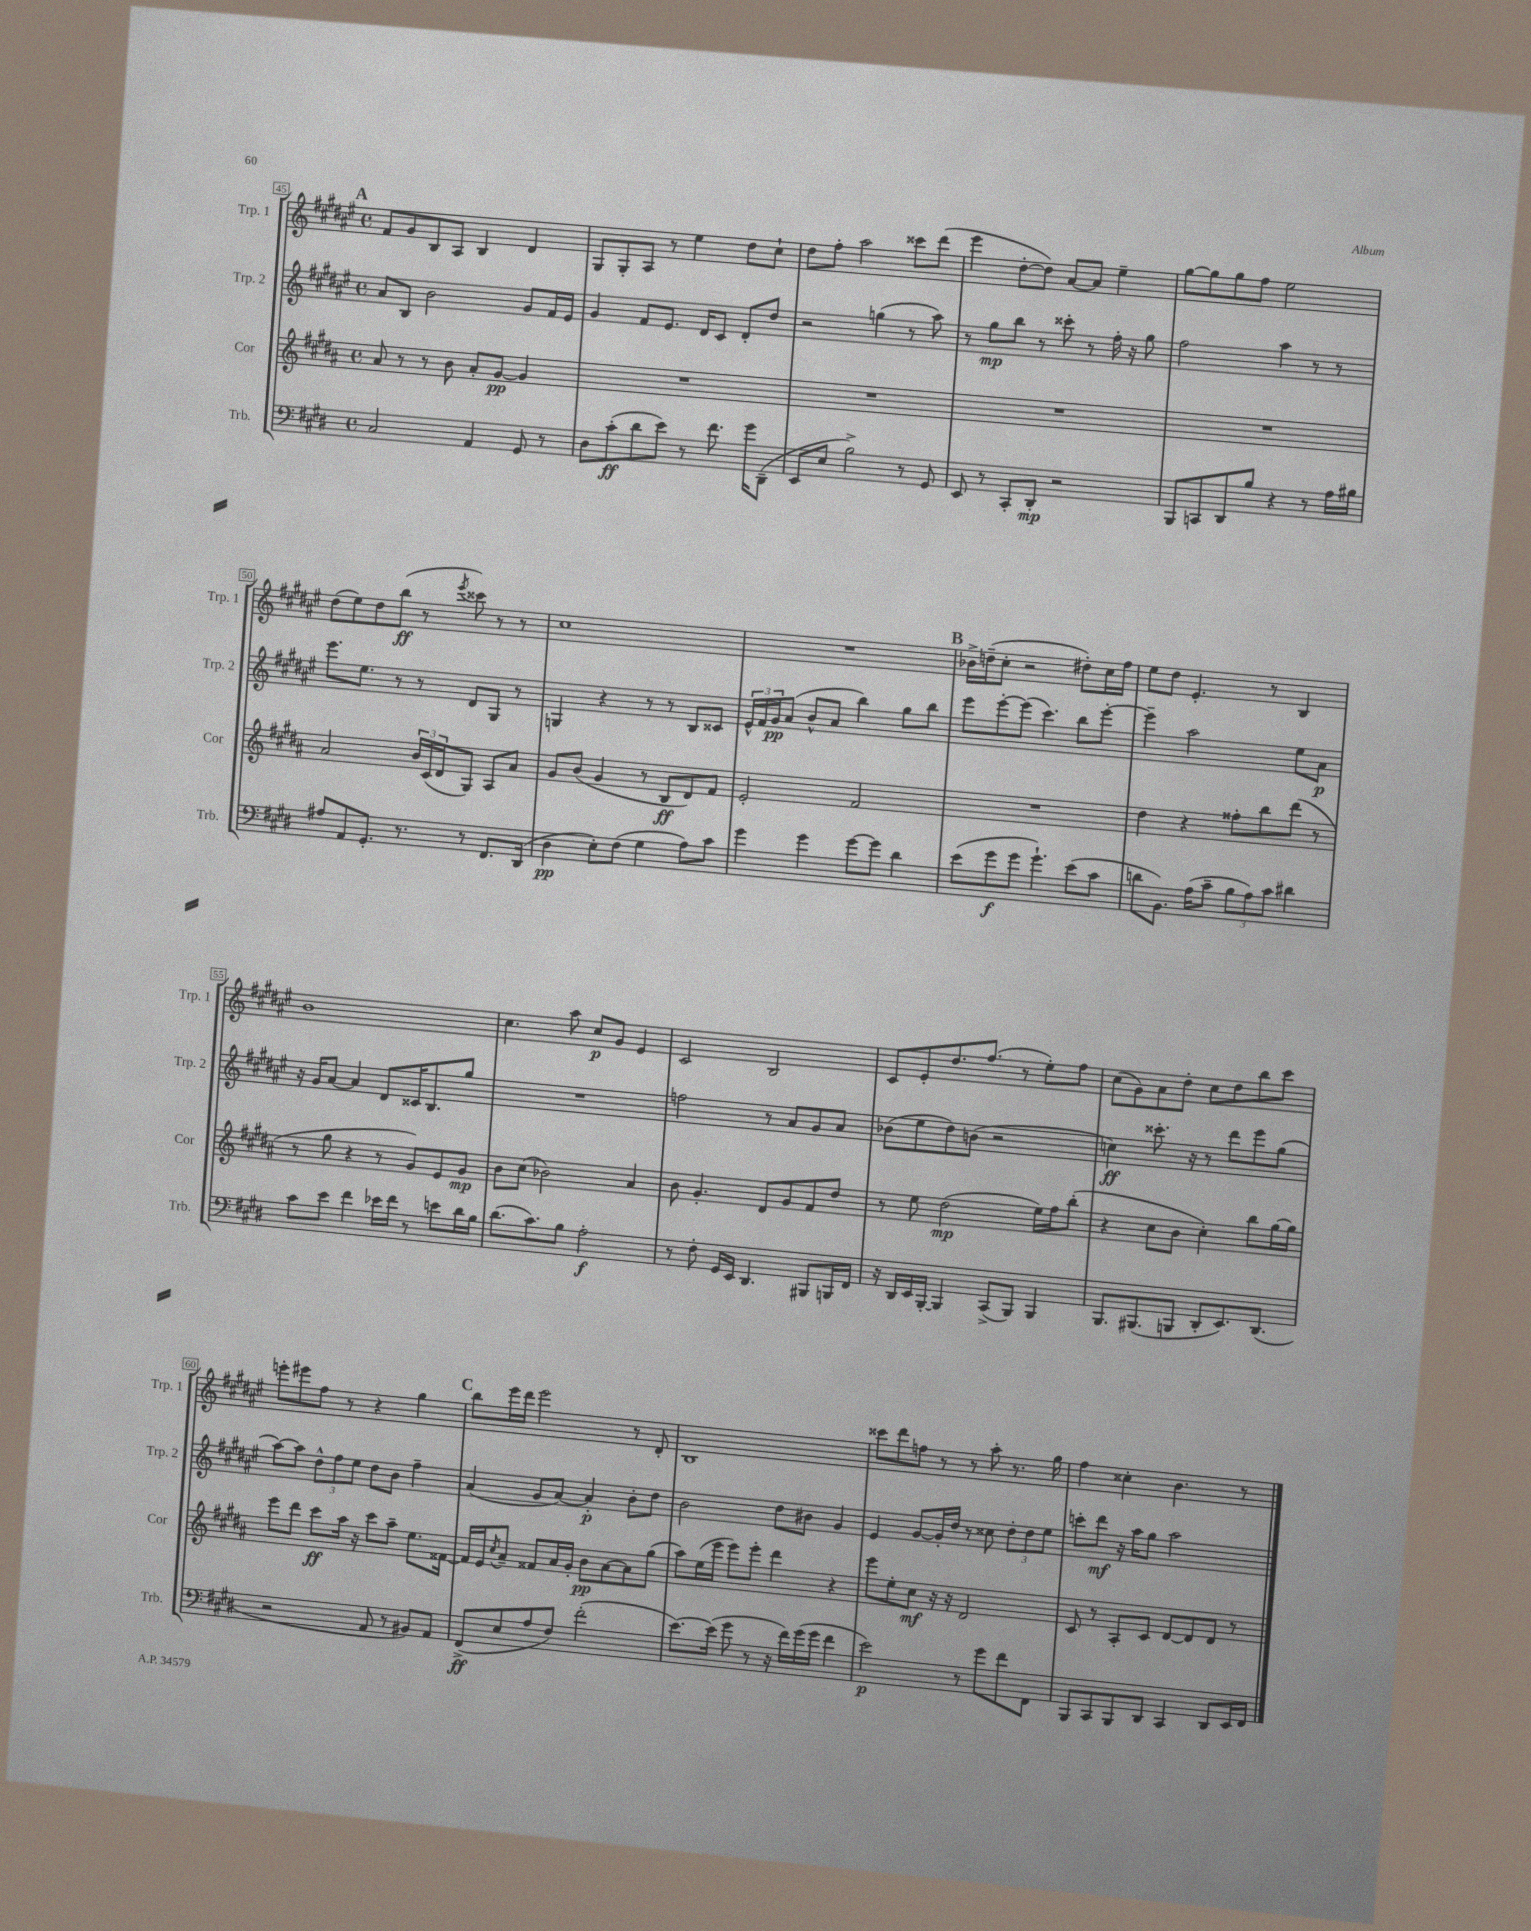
<<
\new StaffGroup <<
\new Staff = "s0" \with { instrumentName = "Trp. 1" shortInstrumentName = "Trp. 1" } {
    \clef treble \key fis \major \defaultTimeSignature \time 4/4
    \mark \markup { \bold "A" } fis'8 gis'8 b8 ais8 b4 dis'4 |
    gis8 gis8-. ais8 r8 eis''4 dis''8 cis''8-! |
    dis''8 fis''8-. ais''2 cisis'''8 dis'''8( |
    eis'''4 dis''8~-. dis''8) ais'8~ ais'8 eis''4-- |
    gis''8~ gis''8 gis''8 fis''8 eis''2 |
    dis''8( eis''8) dis''8 b''8\ff( r8 \acciaccatura { eis'''8 } cisis'''8) r8 r8 |
    cis''1 |
    R1 |
    \mark \markup { \bold "B" } bes'16-> d''16--( cis''8-. r2 dis''8-.) cis''16 fis''16 |
    eis''8 dis''8 eis'4.-. r8 b4 |
    b'1 |
    cis''4. ais''8 cis''8\p gis'8 eis'4 |
    cis'2 b2 |
    cis'8 eis'8-. dis''8. fis''8.( r8 eis''8-.) fis''8 |
    cis''8( gis'8) ais'8 dis''8-. cis''8 dis''8 b''8 cis'''8 |
    e'''8-. eis'''8 fis''8 r8 r4 gis''4 |
    \mark \markup { \bold "C" } b''8 eis'''16 dis'''16 eis'''2 r8 dis'8-. |
    b1 |
    cisis'''8 dis'''8 f''8 r8 r8 ais''8-. r8. gis''16 |
    fis''4 cisis''4-. b'4. r8 \bar "|." |
}
\new Staff = "s1" \with { instrumentName = "Trp. 2" shortInstrumentName = "Trp. 2" } {
    \clef treble \key fis \major \defaultTimeSignature \time 4/4
    \mark \markup { \bold "A" } ais'8 b8 b'2 gis'8 fis'16 eis'16 |
    gis'4 fis'8 eis'8. dis'16 cis'8 dis'8-. dis''8 |
    r2 g''4( r8 ais''8) |
    r8 gis''8\mp b''8 r8 cisis'''8-. r8 fis''16-. r16 gis''8 |
    fis''2 ais''4 r8 r8 |
    eis'''8. eis''8. r8 r8 dis'8 gis8 r8 |
    g4 r4 r8 r8 b8 cisis'8 |
    \tuplet 3/2 { eis'16-^ fis'16 gis'16\pp } ais'8( b'8-^ ais'8 b''4) gis''8 b''8 |
    \mark \markup { \bold "B" } eis'''8 eis'''8~-. eis'''8( cis'''4.) b''8 eis'''8~-. |
    eis'''4-- ais''2 eis''8 ais'8\p |
    r16 gis'16 ais'8~ ais'4 dis'8 cisis'16 b8. gis''8 |
    R1 |
    f''2 r8 ais'8 gis'8 ais'8 |
    bes'8( eis''8 dis''8) b'8( r2 |
    c''4\ff) cisis'''8.-. r16 r8 dis'''8 eis'''8 gis''8( |
    ais''8~) ais''8 \tuplet 3/2 { dis''8-^ fis''8 eis''8 } dis''8 b'8 fis''4-- |
    \mark \markup { \bold "C" } ais'4( gis'8 ais'8~) ais'4-.\p b'8-. dis''8 |
    b'2 dis''8 bis'8 gis'4 |
    eis'4 gis'8~ gis'16-. dis''16 r8 cisis''8 \tuplet 3/2 { dis''8-. dis''8 eis''8 } |
    c'''8-. dis'''8\mf r16 ais''16 gis''8 ais''2 \bar "|." |
}
\new Staff = "s2" \with { instrumentName = "Cor" shortInstrumentName = "Cor" } {
    \clef treble \key b \major \defaultTimeSignature \time 4/4
    \mark \markup { \bold "A" } ais'8 r8 r8 b'8 ais'8-. gis'8~\pp gis'4 |
    R1 |
    R1 |
    R1 |
    R1 |
    ais'2 \tuplet 3/2 { b'16 cis'16( dis'16 } gis8) ais8 ais'8 |
    gis'8 b'8( gis'4 r8 b8\ff dis'8) fis'8 |
    e'2-. fis'2 |
    \mark \markup { \bold "B" } R1 |
    dis''4 r4 fisis''8-. b''8 dis'''8( r8 |
    r8 gis''8 r4 r8 gis'8) e'8 gis'8\mp |
    b'8 cis''8( bes'2) ais'4 |
    b'8 gis'4.-. dis'8 gis'8 fis'8 dis''8 |
    r8 e''8 dis''2\mp( e''16) fis''16 b''8-.( |
    r4 cis''8 b'8 cis''4-.) b''8 gis''16~ gis''16 |
    e'''8 dis'''8 cis'''8\ff ais''16 r16 cis'''8 ais''8-- e''8. fisis'16~ |
    \mark \markup { \bold "C" } fisis'16 e'16 \acciaccatura { cis''8 } ais'8-- fisis'8 ais'16 gis'16-. b'8\pp ais'8~ ais'8 gis''8( |
    ais''8) e''16( e'''16 e'''8) e'''8-. dis'''4 r4 |
    e'''8 e''8-. cis''8\mf r16 r16 dis'2 |
    cis'8 r8 ais8-. cis'8 dis'8~ dis'8 dis'8 r8 \bar "|." |
}
\new Staff = "s3" \with { instrumentName = "Trb." shortInstrumentName = "Trb." } {
    \clef bass \key e \major \defaultTimeSignature \time 4/4
    \mark \markup { \bold "A" } cis2 a,4 gis,8 r8 |
    dis8 cis'8-.\ff( dis'8 e'8) r8 fis'8. gis'16 dis,8--( |
    e,8 e8 b2->) r8 gis,8 |
    e,8 r8 cis,8-. dis,8-.\mp r2 |
    b,,8 c,8 dis,8 b8 r4 r8 a16 bis16 |
    ais8 a,8 gis,8.-. r8. r8 fis,8. dis,16( |
    dis4\pp e8-.) fis8( gis4 a8) cis'8 |
    gis'4 gis'4 gis'8~ gis'8 dis'4 |
    \mark \markup { \bold "B" } e'8( gis'8\f gis'8 gis'4.-!) e'8( cis'8 |
    d'8 b,8.) a16( cis'8-- \tuplet 3/2 { b8 a8) cis'8 } dis'4 |
    cis'8 e'8 fis'4 ees'16 fis'16 r8 e'8 dis'16 b16 |
    dis'8.( cis'8.) b8 a2-.\f |
    r8 fis8-. gis,16 e,16 dis,4. bis,,8 b,,16 fis,16 |
    r16 dis,16 e,16 b,,16~-. b,,4 cis,8->( b,,8) b,,4 |
    b,,8. bis,,8.( b,,8 dis,8-. e,8.) dis,8.( |
    r2 a,8 r8 bis,8) a,8 |
    \mark \markup { \bold "C" } fis,8->\ff( e8 a8 fis8) fis'2-.( |
    e'8.~) e'16( gis'8 r8 r16 fis'16) gis'16( gis'16 fis'4 |
    e'2\p) r8 gis'8 fis'8 fis,8 |
    b,,8 cis,8 b,,8 dis,8 cis,4 dis,8 e,16 fis,16 \bar "|." |
}
>>
>>
\layout { \context { \Score currentBarNumber = #45 \override BarNumber.stencil = #(make-stencil-boxer 0.1 0.3 ly:text-interface::print) } }
